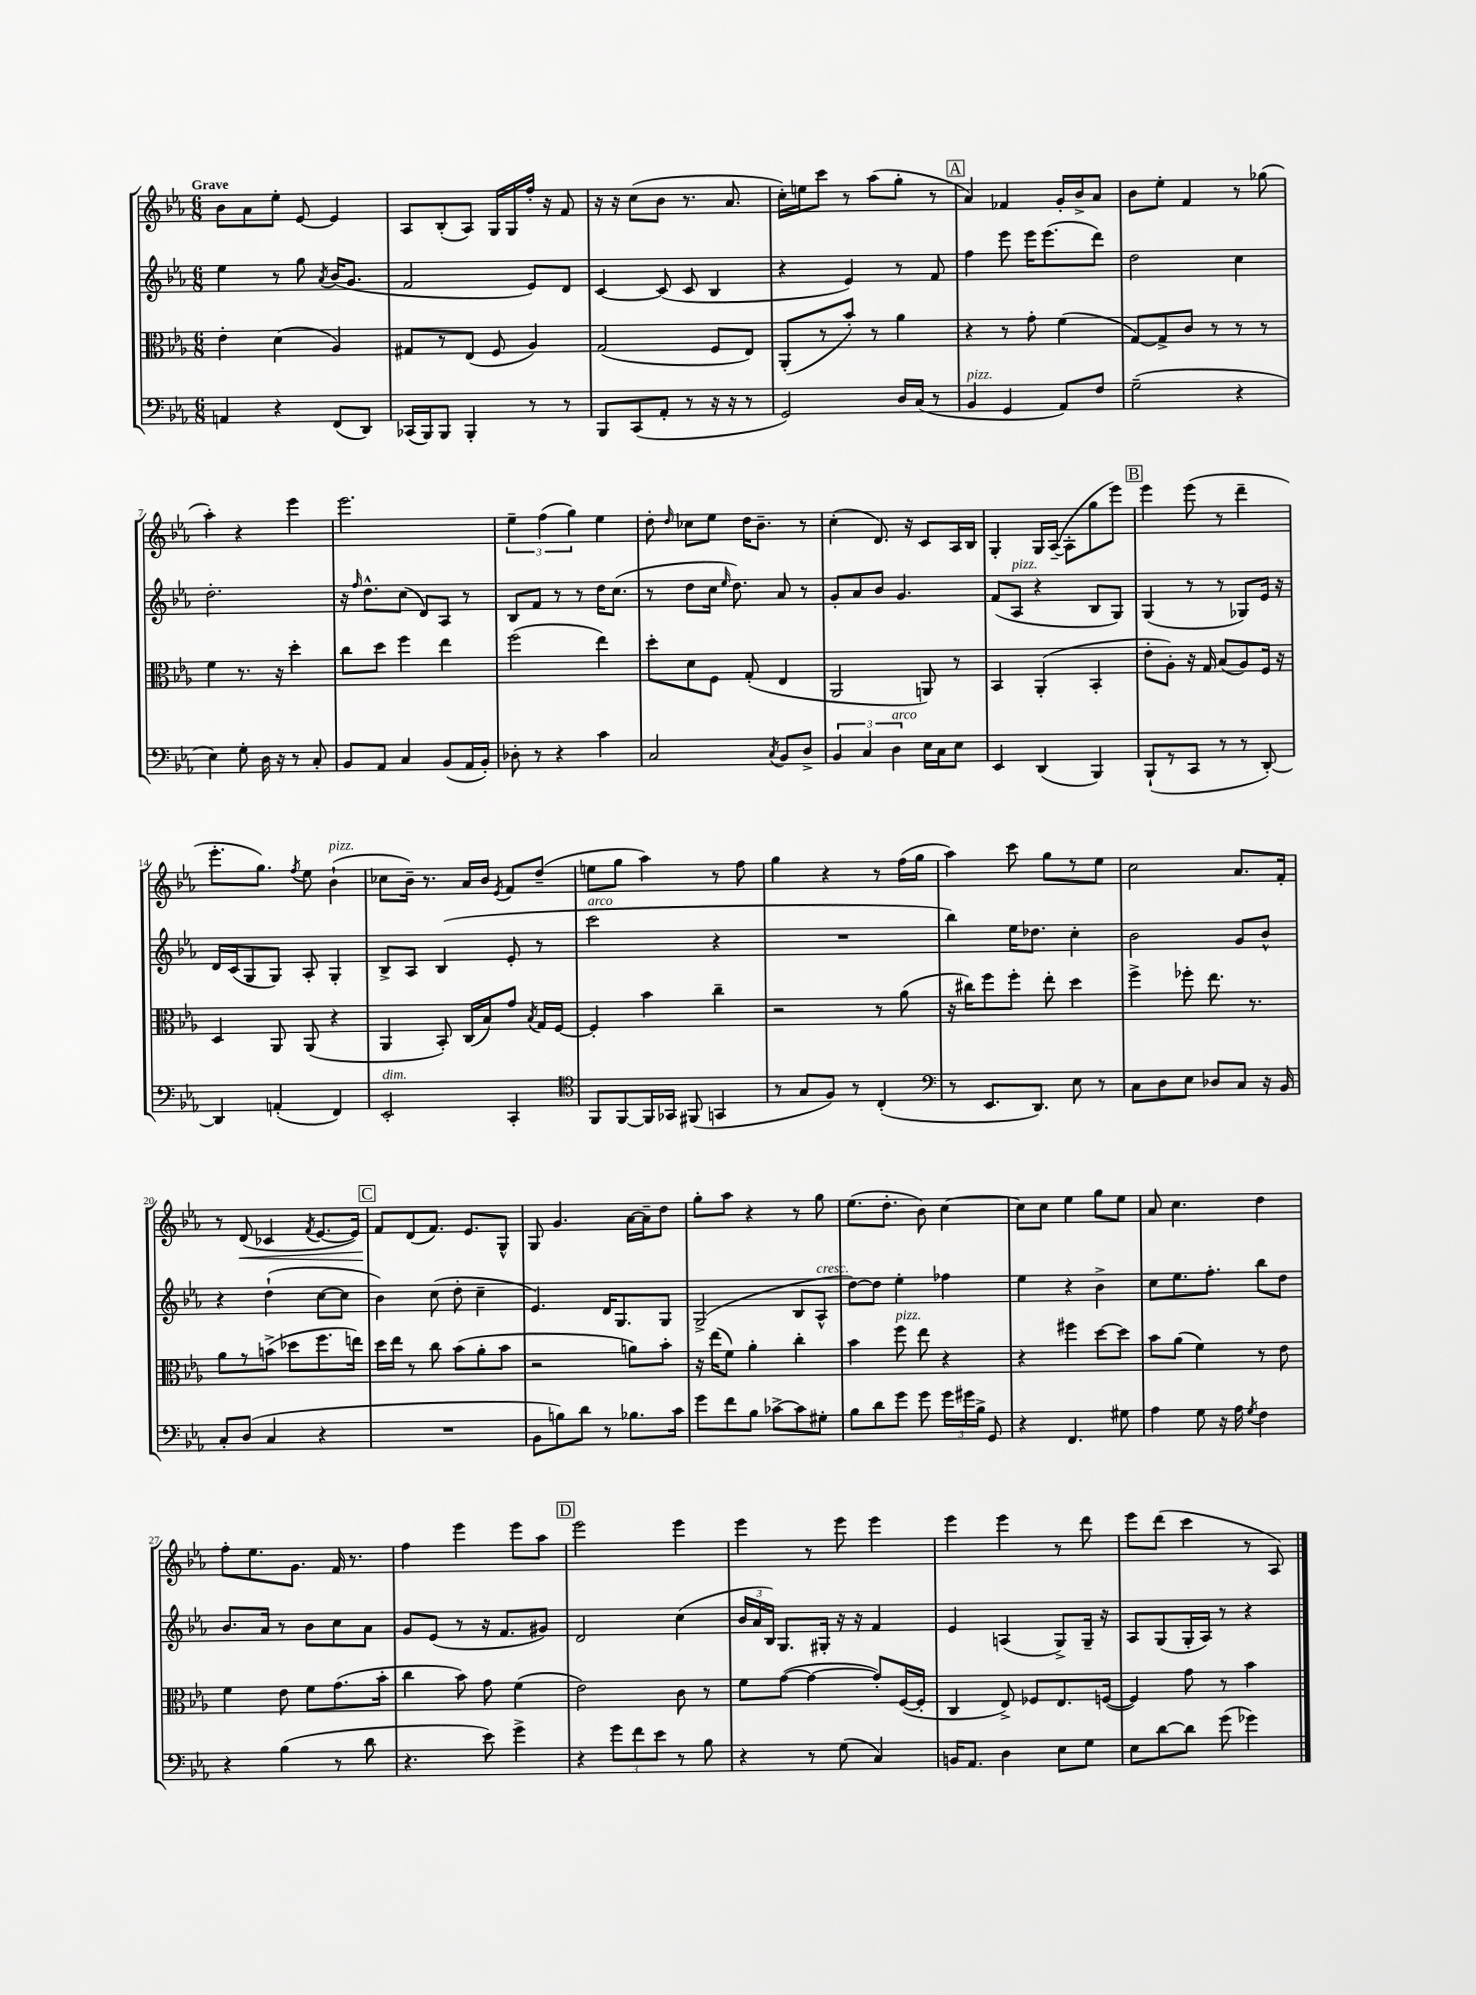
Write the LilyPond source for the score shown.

<<
\new StaffGroup <<
\new Staff = "s0" {
    \clef treble \key ees \major \numericTimeSignature \time 6/8 \tempo "Grave"
    \autoBeamOff bes'8[ aes'8 ees''8]-. ees'8~ ees'4 |
    aes8[ bes8-.( aes8]) g16[ g16 f''16]-. r16 f'8 |
    r16 r16 c''8[( bes'8] r8. aes'8. |
    c''16[-.) e''16 c'''8] r8 aes''8[( g''8]-. r8 |
    \mark \markup { \box "A" } aes'4) fes'4 g'16[-. bes'16-> aes'8] |
    bes'8[ ees''8]-. f'4 r8 ges''8( |
    aes''4-.) r4 ees'''4 |
    ees'''2. |
    \tuplet 3/2 { ees''4-- f''4( g''4) } ees''4 |
    d''8-. \grace { d''16 } ces''8[ ees''8] d''16[ bes'8.]-- r8 |
    c''4-.( d'8.) r16 c'8[ aes16 bes16] |
    g4-. g16[ aes16]~--( aes8[-. g''8 ees'''8]) |
    \mark \markup { \box "B" } ees'''4 ees'''8( r8 d'''4-- |
    ees'''8.[-. g''8.]) \acciaccatura { f''8 } ees''8 bes'4-!^\markup { \italic "pizz." }( |
    ces''8[ bes'16]--) r8. aes'16[ bes'16] \acciaccatura { ees'8 } f'8[ d''8]--( |
    e''8[ g''8] aes''4) r8 f''8 |
    g''4 r4 r8 f''16[( g''16] |
    aes''4) c'''8 g''8[ r8 ees''8] |
    c''2 aes'8.[ f'16]-. |
    r8 d'8\<( ces'4 \acciaccatura { f'8 } ees'8.[~ ees'16]) |
    \mark \markup { \box "C" } f'8[\! d'8( f'8.]) ees'8.[ g8]-^ |
    g8 g'4. aes'16[~ aes'16-- d''8] |
    g''8[-. aes''8] r4 r8 g''8 |
    ees''8.[( d''8.]-. bes'8) c''4~ |
    c''8[ c''8] ees''4 g''8[ ees''8] |
    aes'8 c''4. d''4 |
    f''8[-. ees''8. g'8.] f'16 r8. |
    f''4 ees'''4 ees'''8[ aes''8] |
    \mark \markup { \box "D" } ees'''2 ees'''4 |
    ees'''4 r8 ees'''8 ees'''4 |
    ees'''4 ees'''4 r8 d'''8 |
    ees'''8[ d'''8]( c'''4 r8 aes8) \bar "|." |
}
\new Staff = "s1" {
    \clef treble \key ees \major \numericTimeSignature \time 6/8
    \autoBeamOff ees''4 r8 g''8 \acciaccatura { aes'8 } bes'16[( g'8.] |
    f'2 ees'8[) d'8] |
    c'4~ c'8( c'8 bes4 |
    r4 ees'4) r8 f'8 |
    \mark \markup { \box "A" } f''4 ees'''8 ees'''16[ ees'''8.( d'''8]) |
    d''2 c''4 |
    d''2.-. |
    r16 \grace { f''16 } d''8.[-^ c''8]( d'8[) aes8] r8 |
    bes8[ f'8] r8 r8 d''16[ c''8.]( |
    r8 d''8[ c''16] \grace { ees''16 } d''8.) aes'8 r8 |
    g'8[-. aes'8 bes'8] g'4. |
    f'8[( aes8]^\markup { \italic "pizz." } r4 bes8[ g8]) |
    \mark \markup { \box "B" } g4( r8 r8 ges8[) ees'16] r16 |
    d'16[ c'16( g8 g8]) aes8-. g4-. |
    bes8[-> aes8] bes4( ees'8-. r8 |
    c'''2^\markup { \italic "arco" } r4 |
    R2. |
    bes''4) ees''16[ des''8.] c''4-. |
    bes'2 g'8[ bes'8]-^ |
    r4 d''4-!( c''8[~ c''8] |
    \mark \markup { \box "C" } bes'4) c''8( d''8-. c''4-- |
    ees'4.) d'16[ g8. g8] |
    g2->( bes8[ aes8]-^^\markup { \italic "cresc." } |
    d''8[~) d''8] ees''4-. fes''4 |
    ees''4 r4 bes'4-> |
    c''8[ ees''8. f''8.]-. bes''8[ d''8] |
    bes'8.[ aes'16] r8 bes'8[ c''8 aes'8] |
    g'8[ ees'8]( r8 r16 f'8.[ gis'8]) |
    \mark \markup { \box "D" } d'2 c''4( |
    \tuplet 3/2 { bes'16[ aes'16 bes16]) } g8.[ gis16]-. r16 r16 f'4 |
    ees'4 a4( g8[->) g16]-- r16 |
    aes8[ g8( g16-. aes16]) r8 r4 \bar "|." |
}
\new Staff = "s2" {
    \clef alto \key ees \major \numericTimeSignature \time 6/8
    \autoBeamOff ees'4-. d'4( aes4) |
    gis8[ r8 ees8]( f8 aes4) |
    g2( f8[ ees8]) |
    aes,8[-.( r8 bes'8]-.) r8 aes'4 |
    \mark \markup { \box "A" } r4 r8 g'8-. f'4( |
    g8[~) g8-> c'8] r8 r8 r8 |
    f'4 r8. r16 d''4-. |
    c''8[ d''8] f''4 ees''4 |
    f''2( ees''4) |
    d''8[-. d'8 f8] g8-.( ees4 |
    aes,2 a,8) r8 |
    bes,4 aes,4-.( bes,4-. |
    \mark \markup { \box "B" } ees'8[-. aes8]-.) r16 g16 bes8[( aes8) f16] r16 |
    d4 aes,8 aes,8( r4 |
    aes,4 bes,8-.) c16[( bes16) g'8] \acciaccatura { bes8 } g16[ f16]~ |
    f4-. bes'4 c''4-- |
    r2 r8 aes'8( |
    r16 cis''16[) f''8 f''8]-. ees''8-. d''4 |
    f''4-> fes''8-. ees''8. r8. |
    aes'8[ r8 b'8]->( des''8[ f''8. e''16]) |
    \mark \markup { \box "C" } d''16[ ees''16] r8 c''8 bes'8[( aes'8-. bes'8] |
    r2 a'8[) bes'8]-. |
    r16 ees''16[( f'8]) aes'4-. c''4-. |
    bes'4 f''8^\markup { \italic "pizz." } ees''8 r4 |
    r4 fis''4 d''8[~ d''8] |
    bes'8[ aes'8]( f'4) r8 ees'8 |
    f'4 ees'8 f'8[ g'8.( bes'16]-. |
    c''4 bes'8) g'8 f'4( |
    \mark \markup { \box "D" } ees'2) c'8 r8 |
    f'8[ g'8]~( g'4~ g'8[-.) f16~( f16]-. |
    c4 ees8->) fes8[ ees8. f16]~( |
    f4) g'8 r8 bes'4 \bar "|." |
}
\new Staff = "s3" {
    \clef bass \key ees \major \numericTimeSignature \time 6/8
    \autoBeamOff a,4 r4 f,8[( d,8]) |
    ces,16[( bes,,16) bes,,8] bes,,4-. r8 r8 |
    bes,,8[ c,8( aes,8]-. r8 r16 r16 r8 |
    g,2) d16[ c16]( r8 |
    \mark \markup { \box "A" } bes,4^\markup { \italic "pizz." } g,4 aes,8[) f8] |
    g2--( r4 |
    ees4) g8-. d16 r16 r8 c8-. |
    bes,8[ aes,8] c4 bes,8[( aes,16 bes,16]-.) |
    des8-. r8 r4 c'4 |
    c2 \acciaccatura { c8 } bes,8[ d8]-> |
    \tuplet 3/2 { bes,4 c4 d4^\markup { \italic "arco" } } ees16[ c16 ees8] |
    ees,4 d,4( bes,,4) |
    \mark \markup { \box "B" } bes,,8[-!( r8 c,8] r8 r8 d,8~-.) |
    d,4 a,4-.( f,4) |
    ees,2-.^\markup { \italic "dim." } c,4-. |
    \clef tenor f,8[ f,8~ f,16 ges,16] fis,8( g,4 |
    r8 g8[ f8]) r8 c4-.( |
    \clef bass r8 ees,8.[ d,8.]) ees8 r8 |
    c8[ d8 ees8] des8[ c8] r16 bes,16 |
    c8[-. d8]( c4 r4 |
    \mark \markup { \box "C" } R2. |
    bes,8[ b8) d'8] r8 bes8.[ c'16] |
    g'8[ f'8 bes8] ces'8[~-> ces'8 gis8]-. |
    bes8[ d'8 g'8] g'8 \tuplet 3/2 { g'16[ gis'16 bes16]-> } g,8 |
    r4 f,4. gis8 |
    aes4 g8 r16 aes16 \acciaccatura { g8 } f4 |
    r4 bes4( r8 d'8 |
    r4. ees'8) g'4-> |
    \mark \markup { \box "D" } r4 \tuplet 3/2 { g'8[ f'8 ees'8] } r8 bes8 |
    r4 r8 g8( c4) |
    b,16[ aes,8.] d4 ees8[ g8] |
    ees8[ d'8~ d'8] g'8( ges'4) \bar "|." |
}
>>
>>
